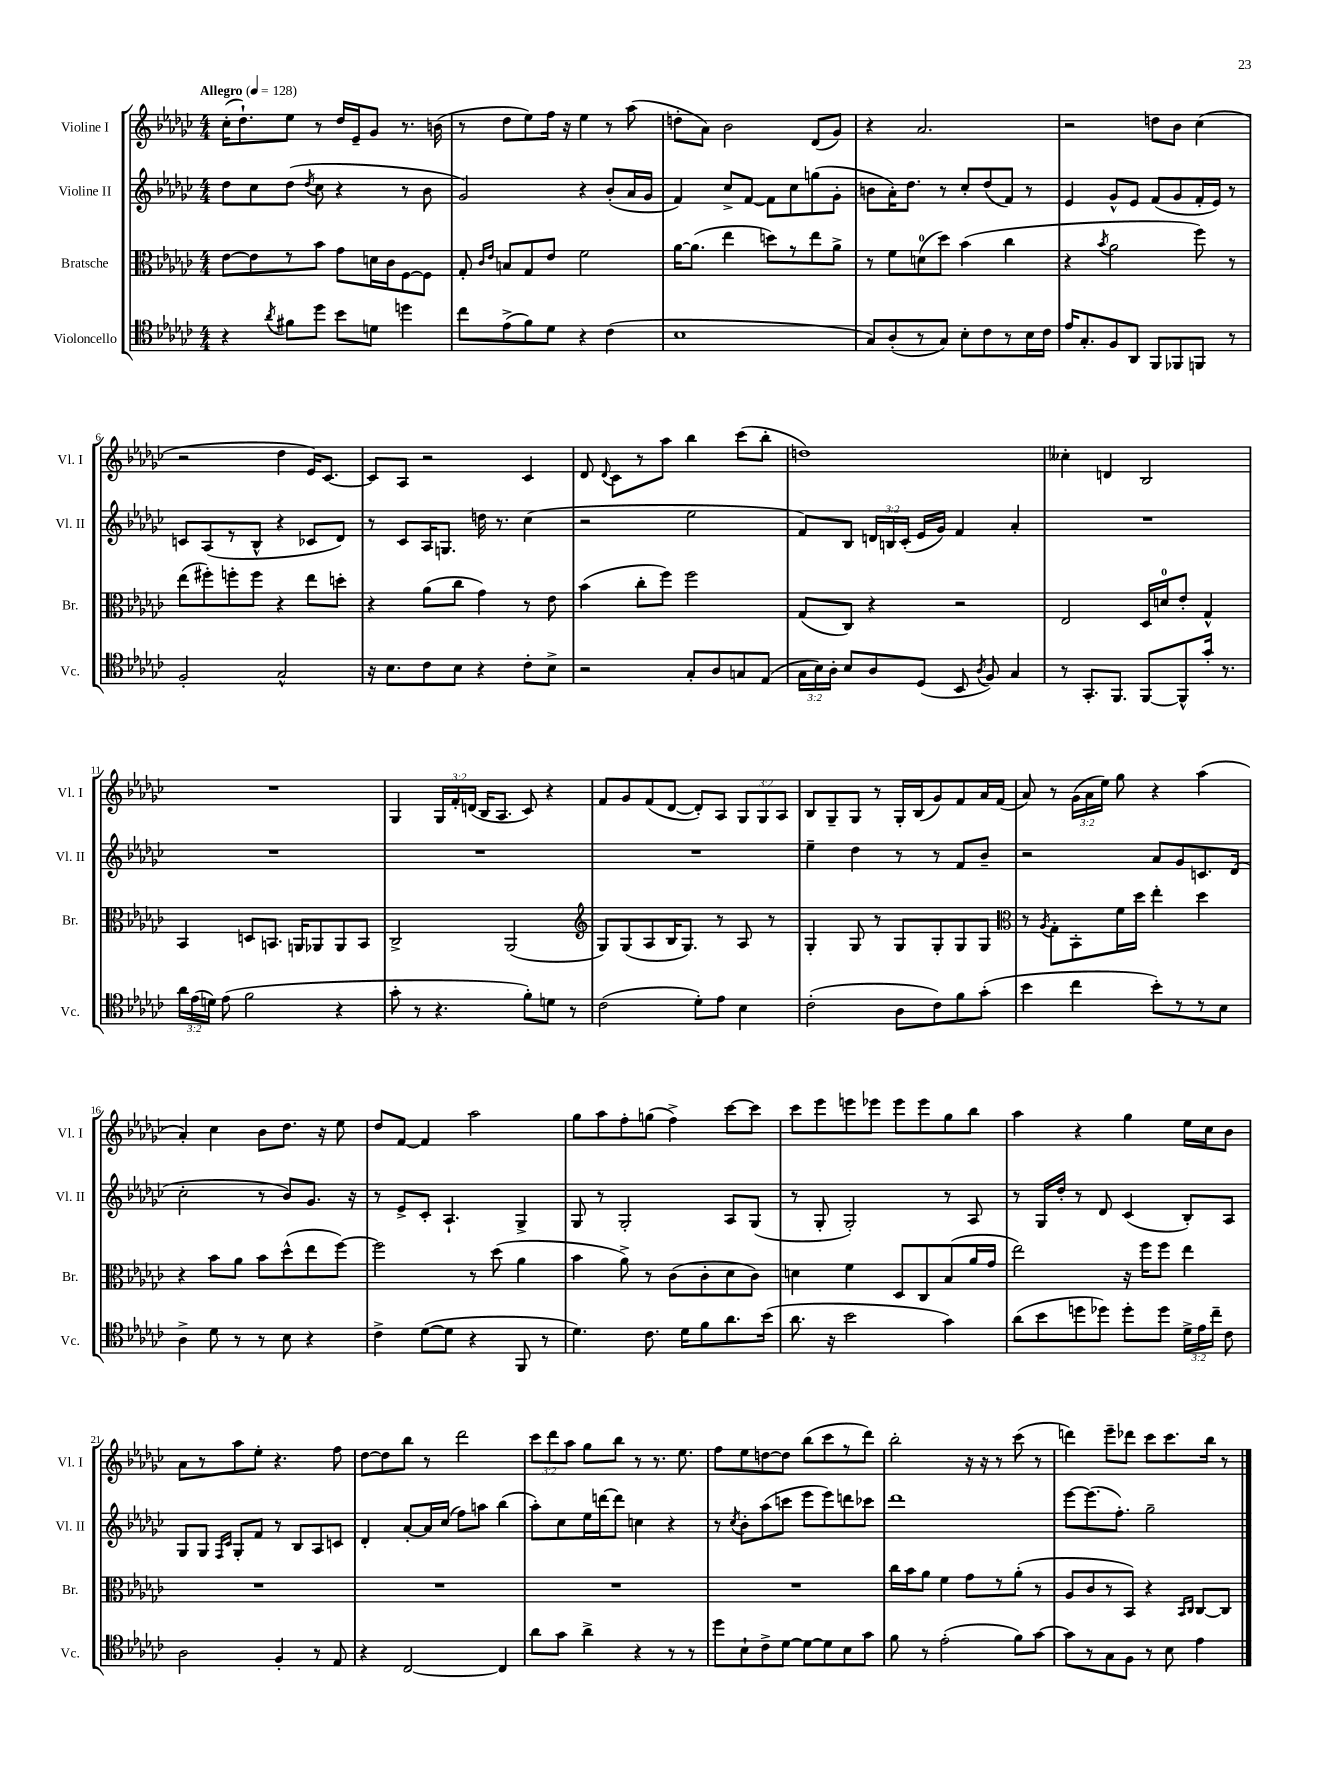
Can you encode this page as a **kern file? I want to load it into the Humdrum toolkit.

**kern	**kern	**kern	**kern
*staff4	*staff3	*staff2	*staff1
*clefC4	*clefC3	*clefG2	*clefG2
*k[b-e-a-d-g-c-]	*k[b-e-a-d-g-c-]	*k[b-e-a-d-g-c-]	*k[b-e-a-d-g-c-]
*M4/4	*M4/4	*M4/4	*M4/4
*MM128	*MM128	*MM128	*MM128
4r	[8e-	8dd-	(16cc-'
.	.	.	8.dd-`)
.	8e-]	8cc-	.
8qa-	.	.	.
8f#	8r	(8dd-	8ee-
.	.	8qdd-	.
8dd-	8b-	8cc-	8r
8b-	8g-	4r	16dd-
.	.	.	16e-~
8d	16d	.	8g-
.	16c-	.	.
4dd	[8F	8r	8.r
.	8F]	8b-	.
.	.	.	(16b
=	=	=	=
8cc-	8G-'	2g-)	8r
.	16qqc-	.	.
.	16qqe-	.	.
(8e-^	8B	.	8dd-
8f)	8G-	.	8ee-)
8d-	8e-	.	16ff
.	.	.	16r
4r	2f	4r	4ee-
(4c-	.	(8b-'	8r
.	.	16a-	(8aa-
.	.	16g-	.
=	=	=	=
1B-	[16a-	4f)	8dd'
.	(8.a-]	.	.
.	.	.	8a-)
.	4ee-	8cc-^	2b-
.	.	[8f	.
.	8dd)	8f]	.
.	8r	8cc-	.
.	8ee-	(8gg	(8d-
.	8a-^	8g-'	8g-)
=	=	=	=
8G-)	8r	8b	4r
(8A-'	8f	16a-')	.
.	.	8.dd-	.
8r	(8d	.	2.a-
8G-)	8dd-)	8r	.
8B-'	(4b-	8cc-'	.
8c-	.	(8dd-	.
8r	4cc-	8f)	.
16B-	.	8r	.
16c-	.	.	.
=	=	=	=
16e-	4r	4e-	2r
8.G-'	.	.	.
.	8qb-	.	.
8F	2a-	8g-^^	.
8AA-	.	8e-	.
8FF	.	(8f	8dd
8FF-	.	8g-	8b-
8FF	8ff)	16f'	(4cc-
.	.	16e-)	.
8r	8r	8r	.
=	=	=	=
2F'	(8ee-	8c	2r
.	8ff#')	(8A-	.
.	8ff'	8r	.
.	8ff	8B-^^	.
2G-^^	4r	4r	4dd-
.	8ee-	8c-	16e-)
.	.	.	[8.c-
.	8dd'	8d-)	.
=	=	=	=
16r	4r	8r	8c-]
8.B-	.	.	.
.	.	8c-	8A-
8c-	(8a-	16A-	2r
.	.	8.G	.
8B-	8cc-	.	.
4r	4g-)	16dd	.
.	.	8.r	.
8c-'	8r	(4cc-	4c-
8B-^	8e-	.	.
=	=	=	=
2r	(4b-	2r	8d-
.	.	.	8qqd-
.	.	.	8c-
.	8cc-'	.	8r
.	8ff)	.	8aa-
8G-'	2ff	2ee-	4bb-
8A-	.	.	.
8G	.	.	(8ccc-
(8E-	.	.	8bb-'
=	=	=	=
24G-	(8G-	8f)	1dd)
24B-)	.	.	.
24A-'	.	.	.
8B-	8C-)	8B-	.
8A-	4r	24d	.
.	.	24B	.
.	.	(24c-'	.
(8D-	.	16e-	.
.	.	16g-)	.
8BB-	2r	4f	.
8qA-	.	.	.
8F)	.	.	.
4G-	.	4a-'	.
=	=	=	=
8r	2E-	1r	4cc--'
8.GG-'	.	.	.
.	.	.	4d
8.FF	.	.	.
[8FF	16D-	.	2B-
.	16d	.	.
8FF^^]	8e-'	.	.
16g-'	4G-^^	.	.
8.r	.	.	.
=	=	=	=
24a-	4BB-	1r	1r
(24e-	.	.	.
24d)	.	.	.
(8e-	.	.	.
2f	8D	.	.
.	8.BB	.	.
.	16AA	.	.
.	8AA-	.	.
4r	8AA-	.	.
.	8BB	.	.
=	=	=	=
8g-'	2C-^	1r	4G-
8r	.	.	.
4.r	.	.	24G-
.	.	.	24f'
.	.	.	(24d
.	.	.	16B-
.	.	.	8.A-
.	(2AA-	.	.
8f')	.	.	8c-)
8d	.	.	4r
8r	.	.	.
=	=	=	=
*	*clefG2	*	*
(2c-	8G-)	1r	8f
.	(8G-	.	8g-
.	8A-	.	(8f
.	16B-	.	[8d-
.	8.G-)	.	.
8d-')	.	.	8d-'])
8e-	8r	.	8A-
4B-	8A-	.	12G-
.	.	.	12G-
.	8r	.	.
.	.	.	12A-
=	=	=	=
(2c-'	4G-'	4ee-~	8B-
.	.	.	8G-~
.	8G-	4dd-	8G-
.	8r	.	8r
8A-	8G-	8r	16G-'
.	.	.	(16B-
8c-)	8G-'	8r	8g-)
8f	8G-	8f	8f
(8g-'	8G-	8b-~	16a-
.	.	.	(16f
=	=	=	=
*	*clefC3	*	*
4b-	8r	2r	8a-)
.	8qA-	.	.
.	8G-'	.	8r
4cc-	8BB-'	.	(24g-
.	.	.	24a-
.	.	.	24ee-)
.	16f	.	8gg-
.	16dd-	.	.
8b-')	4ee-'	8a-	4r
8r	.	8g-	.
8r	4dd-	8.c	(4aa-
8B-	.	.	.
.	.	(16d-	.
=	=	=	=
4A-^	4r	2cc-'	4a-')
8d-	8b-	.	4cc-
8r	8a-	.	.
8r	8b-	8r	8b-
8B-	(8dd-^^	8b-)	8.dd-
4r	8ee-	8.g-	.
.	.	.	16r
.	[8ff)	.	8ee-
.	.	16r	.
=	=	=	=
4c-^	2ff]	8r	8dd-
.	.	8e-^	[8f
([8d-	.	8c-'	4f]
8d-]	.	4.A-`	.
4r	8r	.	2aa-
.	(8dd-	.	.
8FF	4a-	4G-^	.
8r	.	.	.
=	=	=	=
4.d-)	4b-	8G-	8gg-
.	.	8r	8aa-
.	8a-^)	2G-'	8ff'
8.c-	8r	.	(8gg
.	(8c-	.	4ff^)
16d-	.	.	.
8f	8c-'	.	.
8.a-	8d-	8A-	[8ccc-
.	8c-)	(8G-	8ccc-]
(16b-	.	.	.
=	=	=	=
8.a-	4d	8r	8ccc-
.	.	8G-'	8eee-
16r	.	.	.
2b-	4f	2G-')	8eee
.	.	.	8eee-
.	8D-	.	8eee-
.	8C-	.	8eee-
4g-)	(8B-	8r	8gg-
.	16a-	8A-	8bb-
.	16g-	.	.
=	=	=	=
(8a-	2ee-)	8r	4aa-
8b-	.	16G-	.
.	.	16dd-'	.
8dd	.	8r	4r
8dd-)	.	8d-	.
8dd-'	16r	(4c-	4gg-
.	16ff	.	.
8dd-	8ff	.	.
24d-^	4ee-	8B-')	16ee-
24e-	.	.	.
.	.	.	16cc-
24cc-~	.	.	.
8c-	.	8A-	8b-
=	=	=	=
2A-	1r	8G-	8a-
.	.	8G-	8r
.	.	16qqF	.
.	.	16qqc-	.
.	.	8G-'	8aa-
.	.	8f	8ee-'
4F'	.	8r	4.r
.	.	8B-	.
8r	.	8A-	.
8E-	.	8c	8ff
=	=	=	=
4r	1r	4d-'	[8dd-
.	.	.	8dd-]
[2C-	.	[8a-'	8bb-
.	.	16a-]	8r
.	.	(16cc-	.
.	.	8ff)	2ddd-
.	.	8aa	.
4C-]	.	(4bb-	.
=	=	=	=
8a-	1r	8aa-')	12ccc-
.	.	.	12ddd-
8g-	.	8cc-	.
.	.	.	12aa-
4a-^	.	16ee-	8gg-
.	.	[16ddd	.
.	.	8ddd]	8bb-
4r	.	4cc	8r
.	.	.	8.r
8r	.	4r	.
.	.	.	8.ee-
8r	.	.	.
=	=	=	=
8dd-	1r	8r	8ff
.	.	8qcc-	.
8B-`	.	8b-'	8ee-
8c-^	.	(8aa-	[8dd
[8d-	.	8ccc	8dd]
8d-_	.	8eee-	(8bb-
8d-]	.	8eee-)	8ccc-
8B-	.	8ddd	8r
8g-	.	8ccc-	8ddd-)
=	=	=	=
8f	16cc-	1ddd-	2bb-'
.	16b-	.	.
8r	8a-	.	.
(2e-'	4f	.	.
.	8g-	.	16r
.	.	.	16r
.	8r	.	8r
8f)	(8a-'	.	(8ccc-
[8g-	8r	.	8r
=	=	=	=
8g-]	8A-	[8eee-	4ddd)
8r	8c-	(8.eee-]	.
8G-	8r	.	8eee-~
.	.	8.ff')	.
8F	8BB-)	.	8ddd-
8r	4r	2gg-~	8ccc-
8B-	.	.	8.ccc-
.	16qqBB-	.	.
.	16qqC-	.	.
4e-	[8C-	.	.
.	.	.	16bb-
.	8C-]	.	8r
==	==	==	==
*-	*-	*-	*-
